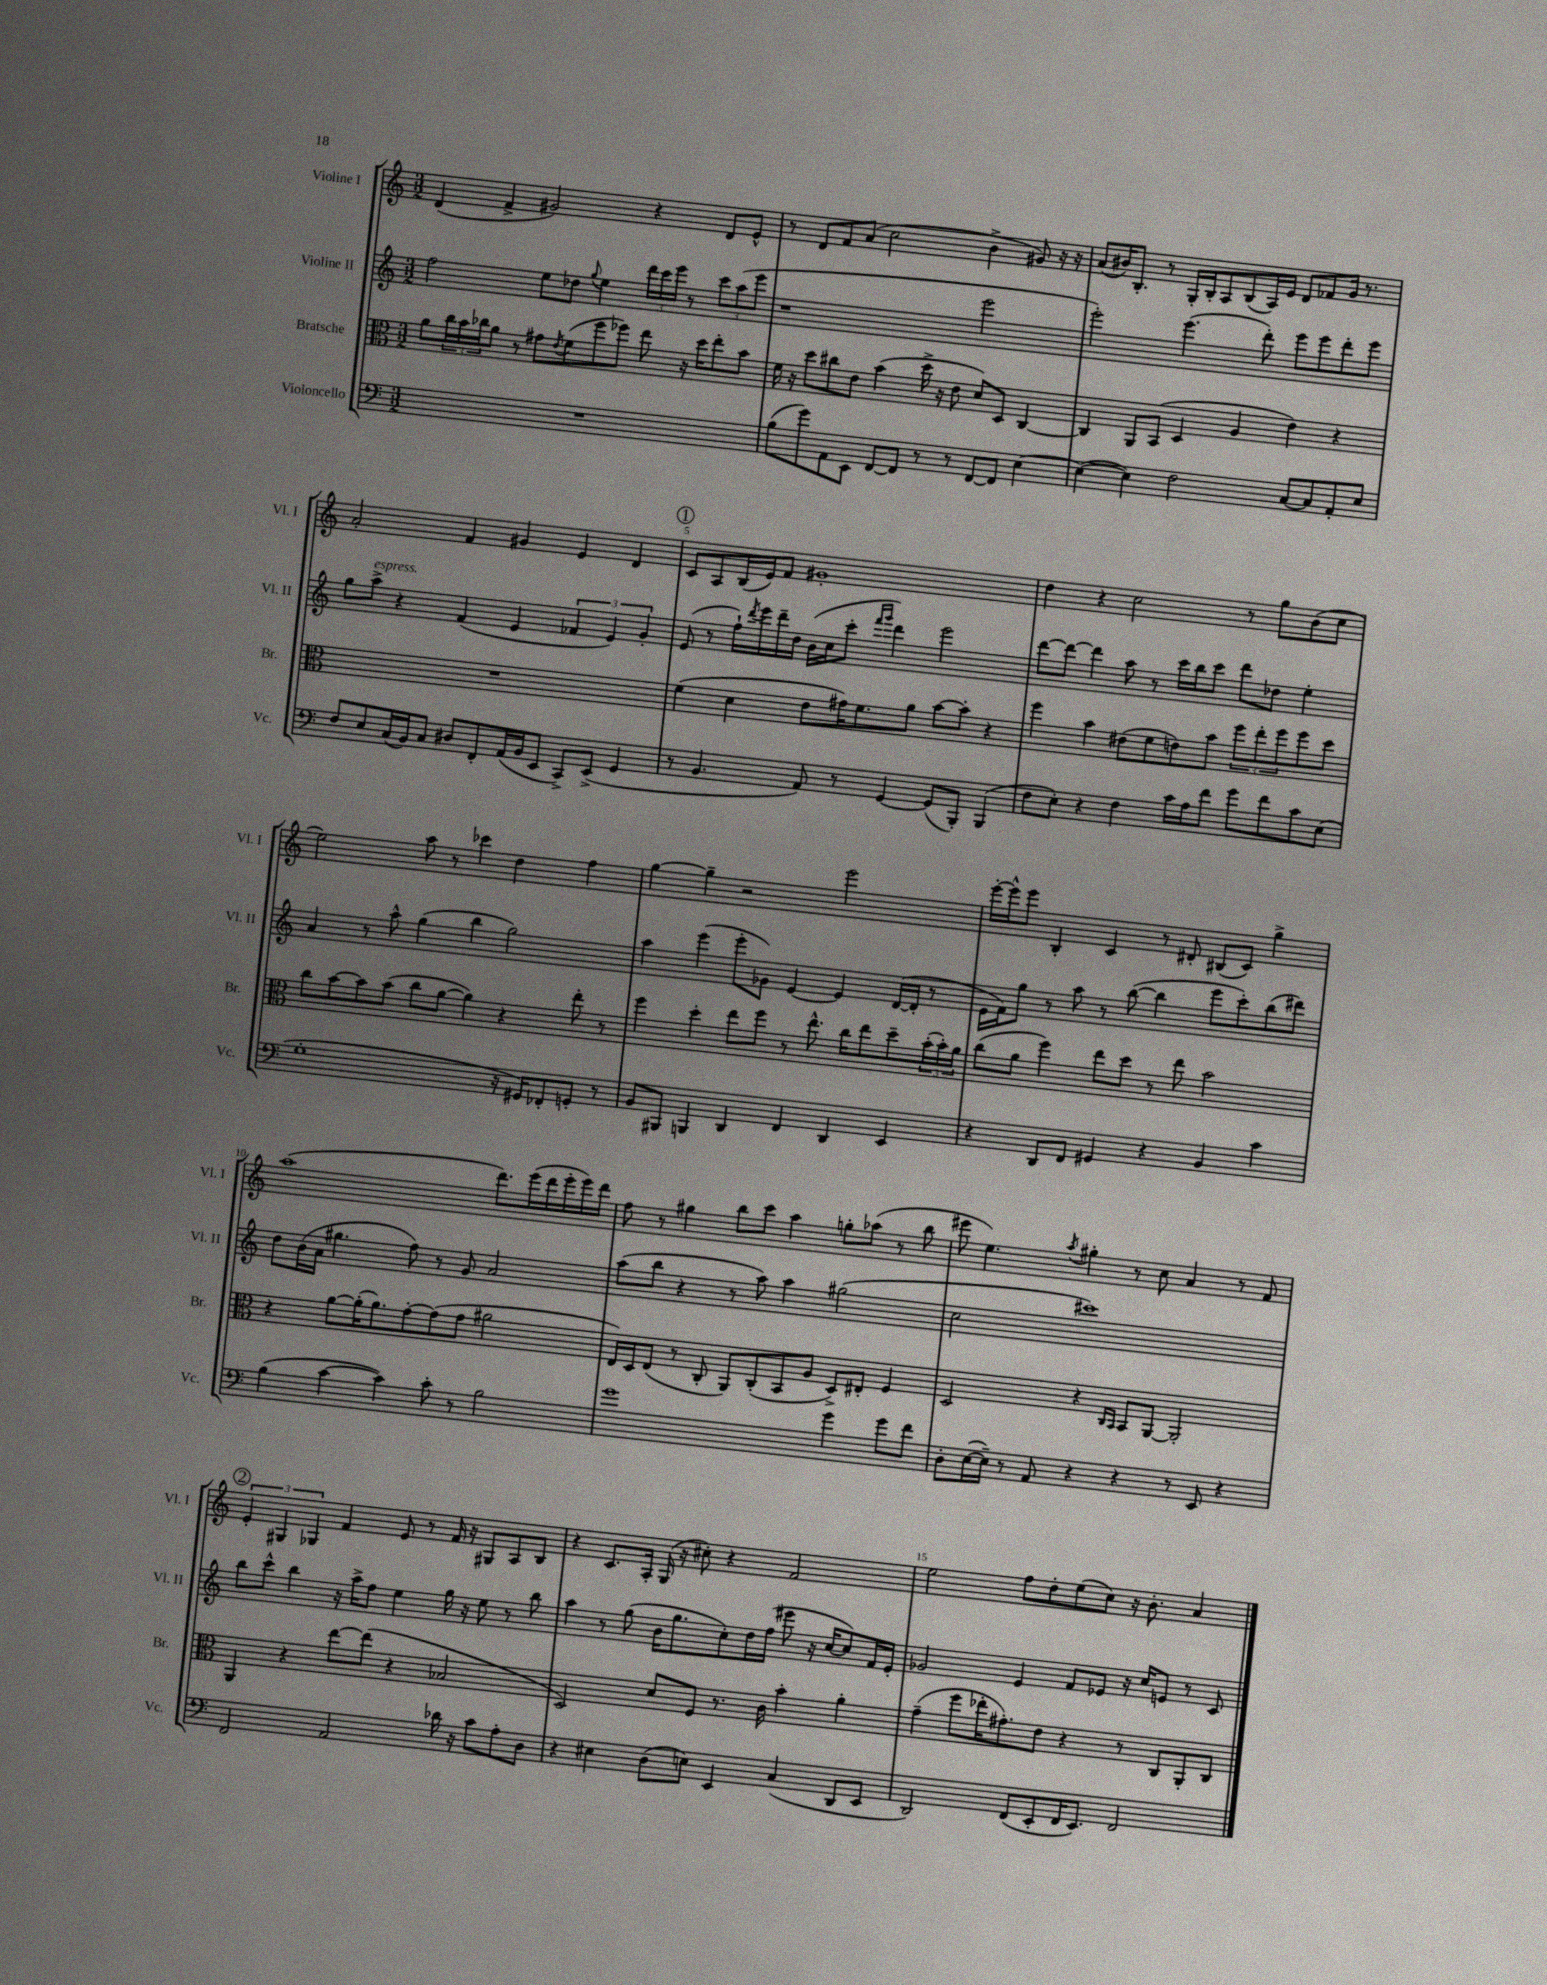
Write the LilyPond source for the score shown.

<<
\new StaffGroup <<
\new Staff = "s0" \with { instrumentName = "Violine I" shortInstrumentName = "Vl. I" } {
    \clef treble \key c \major \numericTimeSignature \time 3/2
    d'4( f'4-> gis'2) r4 d'8 e'8-^ |
    r8 d'8 f'8 a'8( c''2 b'4-> gis'8) r16 r16 |
    a'8( bis'16) b8.-. r8 g16-. b16-. a8 b8( a16) e'16 d'8 fes'8 g'16 r8. |
    a'2-. f'4 gis'4 e'4 d'4 |
    \mark \markup { \circle "1" } c'8 a8 b16( e'16) f'8 gis'1-. |
    d''4 r4 c''2 r8 g''8 b'8( c''8 |
    e''2) a''8 r8 ces'''4 d''4 f''4 |
    g''4~ g''4-- r2 e'''2 |
    e'''16~-. e'''16-^ e'''8 b4-. c'4 r8 dis'8-. bis8( c'8) g''4-> |
    a''1( d'''8.) e'''16( d'''16 e'''16-. e'''16) d'''16 |
    f''8 r8 gis''4 b''8 c'''8 a''4 g''8-. aes''8( r8 b''8 |
    eis'''8 e''4.) \acciaccatura { a''8 } gis''4-. r8 c''8 a'4 r8 f'8 |
    \mark \markup { \circle "2" } \tuplet 3/2 { e'4-. gis4 ges4 } f'4 e'8 r8 f'16 r16 gis8 a8 b8 |
    r4 c'8. a16-. g16( r16 cis''8-.) r4 f'2 |
    e''2 f''8 d''8-. e''8( c''8) r16 b'8.-. a'4 \bar "|." |
}
\new Staff = "s1" \with { instrumentName = "Violine II" shortInstrumentName = "Vl. II" } {
    \clef treble \key c \major \numericTimeSignature \time 3/2
    f''2 e''8 des''8 \appoggiatura { g''8 } e''4 \tuplet 3/2 { d'''16 c'''16 e'''16 } r8 \tuplet 3/2 { c'''8 a''8( e'''8 } |
    r1 e'''2 |
    e'''2-.) e'''4.( d'''8-.) e'''8 e'''8 d'''8-. e'''8 |
    g''8 a''8->^\markup { \italic "espress." } r4 f'4( e'4 \tuplet 3/2 { fes'4 e'4) g'4-. } |
    \mark \markup { \circle "1" } e'8( r8 f''16-!) \acciaccatura { d'''8 } e'''16 d'''16-- d''16 b'16( c''16 c'''8-. \grace { f'''16 g'''16 } d'''4) e'''2 |
    d'''8~ d'''8~ d'''4 a''8 r8 c'''16 b''16 c'''8 d'''8 des''8 e''4-. |
    a'4 r8 a''8-^ g''4( b''4 g''2) |
    a''4 e'''4( e'''8-. ges'8) e'4~ e'4 d'16~( d'16-. r8 |
    e'16 f'16) g''8 r8 a''8 r8 b''8~( b''4 e'''8 c'''8-.) b''8( dis'''8) |
    d''8 b'16( a'16 gis''4. f''8) r8 g'8 a'2 |
    a''8( b''8 r4 r8 a''8) a''4 gis''2( |
    c''2 cis'''1) |
    \mark \markup { \circle "2" } b''8 c'''8-^ b''4 r16 a''16-> f''8 e''4 g''16 r16 e''8 r8 b''8 |
    a''4 r8 g''8( b'16 g''8. c''8-.) d''16 f''16( eis'''8 r16 c''16~ c''8) f'16 e'16-. |
    ges'2 e'4 f'8 ees'8 r16 c''16 e'8 r8 c'8 \bar "|." |
}
\new Staff = "s2" \with { instrumentName = "Bratsche" shortInstrumentName = "Br." } {
    \clef alto \key c \major \numericTimeSignature \time 3/2
    a'8 \tuplet 3/2 { c''16 b'16 ces''16 } a'8 r8 gis'8 \acciaccatura { e'8 } f'8( f''8 fes''8) e''8 r16 d''16 e''8-. b'8 |
    f'16 r16 d''8 cis''8 e'8 b'4( d''16-> r16 e'8 d'8) d8 c4~ |
    c4 a,8 b,8( d4 a4 e'4) r4 |
    R1. |
    \mark \markup { \circle "1" } f'4( d'4 e'8 gis'16) f'8. a'8 b'8~ b'8-. r4 |
    f''4 b'4 eis'8( f'8 e'8) b'8 \tuplet 3/2 { f''8 e''8-. f''8 } f''8 d''8 |
    c''8 b'8~ b'8 b'8( c''8 a'8~ a'4) r4 e''8-. r8 |
    f''4 d''4-. e''8 f''8 r8 e''8.-^ c''16 e''8 d''8-- \tuplet 3/2 { b'16-.( b'16-.) a'16 } |
    c''8( a'8 f''4) e''8 d''8 r8 e''8 b'2 |
    r4 a'8~ a'16-.( a'8.) g'8~-. g'8( g'8 ais'2 |
    e16) d16 e8( r8 c8-. a,8) c8-.( b,8 a8 d8->) eis8-. f4 |
    d2 r4 \grace { c16 b,16 } b,8 a,8~ a,2-. |
    \mark \markup { \circle "2" } a,4 r4 e''8~ e''8( r4 bes2 |
    d2) d'8 f8 r8. c'16 b'4-. a'4-. |
    g'4--( f''8 ees''16-. gis'8.-.) e'8 r4 r8 c8 a,8-. c8 \bar "|." |
}
\new Staff = "s3" \with { instrumentName = "Violoncello" shortInstrumentName = "Vc." } {
    \clef bass \key c \major \numericTimeSignature \time 3/2
    R1. |
    b8( g'8) a,8 e,8 f,8~ f,8 r8 r8 f,8~ f,8 e4~ |
    e4~( e4) f2 c8~ c8 a,8-. e8 |
    f8 e8 c16( b,16) c8 dis8 f,8-. a,16( b,16 e,8 c,8->) e,8->( g,4 |
    \mark \markup { \circle "1" } r8 b,4. a,8) r8 g,4~ g,8( b,,8-.) b,,4( |
    f8 e8-.) r4 f4 c'16 a16 f'8 g'8 f'8 c'8 e8( |
    g1-. r16 gis,16) fes,8-. g,8-. r8 |
    b,8 bis,,8 b,,4 d,4 f,4 d,4 e,4 |
    r4 d,8 f,8 gis,4 r4 b,4 c'4 |
    b4( c'4~ c'4) c'8-. r8 b2 |
    g'1 g'4 g'8 f'8 |
    d8-. e16~( e16--) r8 a,8 r4 r4 r8 e,8 r4 |
    \mark \markup { \circle "2" } f,2 a,2 des'16 r16 c'8 a8-. d8 |
    r4 eis4 d8( e8) e,4 c4( d,8 e,8 |
    d,2) f,8( e,8-. f,16 e,8.) f,2 \bar "|." |
}
>>
>>
\layout { \context { \Score \override BarNumber.break-visibility = ##(#f #t #t) barNumberVisibility = #(every-nth-bar-number-visible 5) } }
